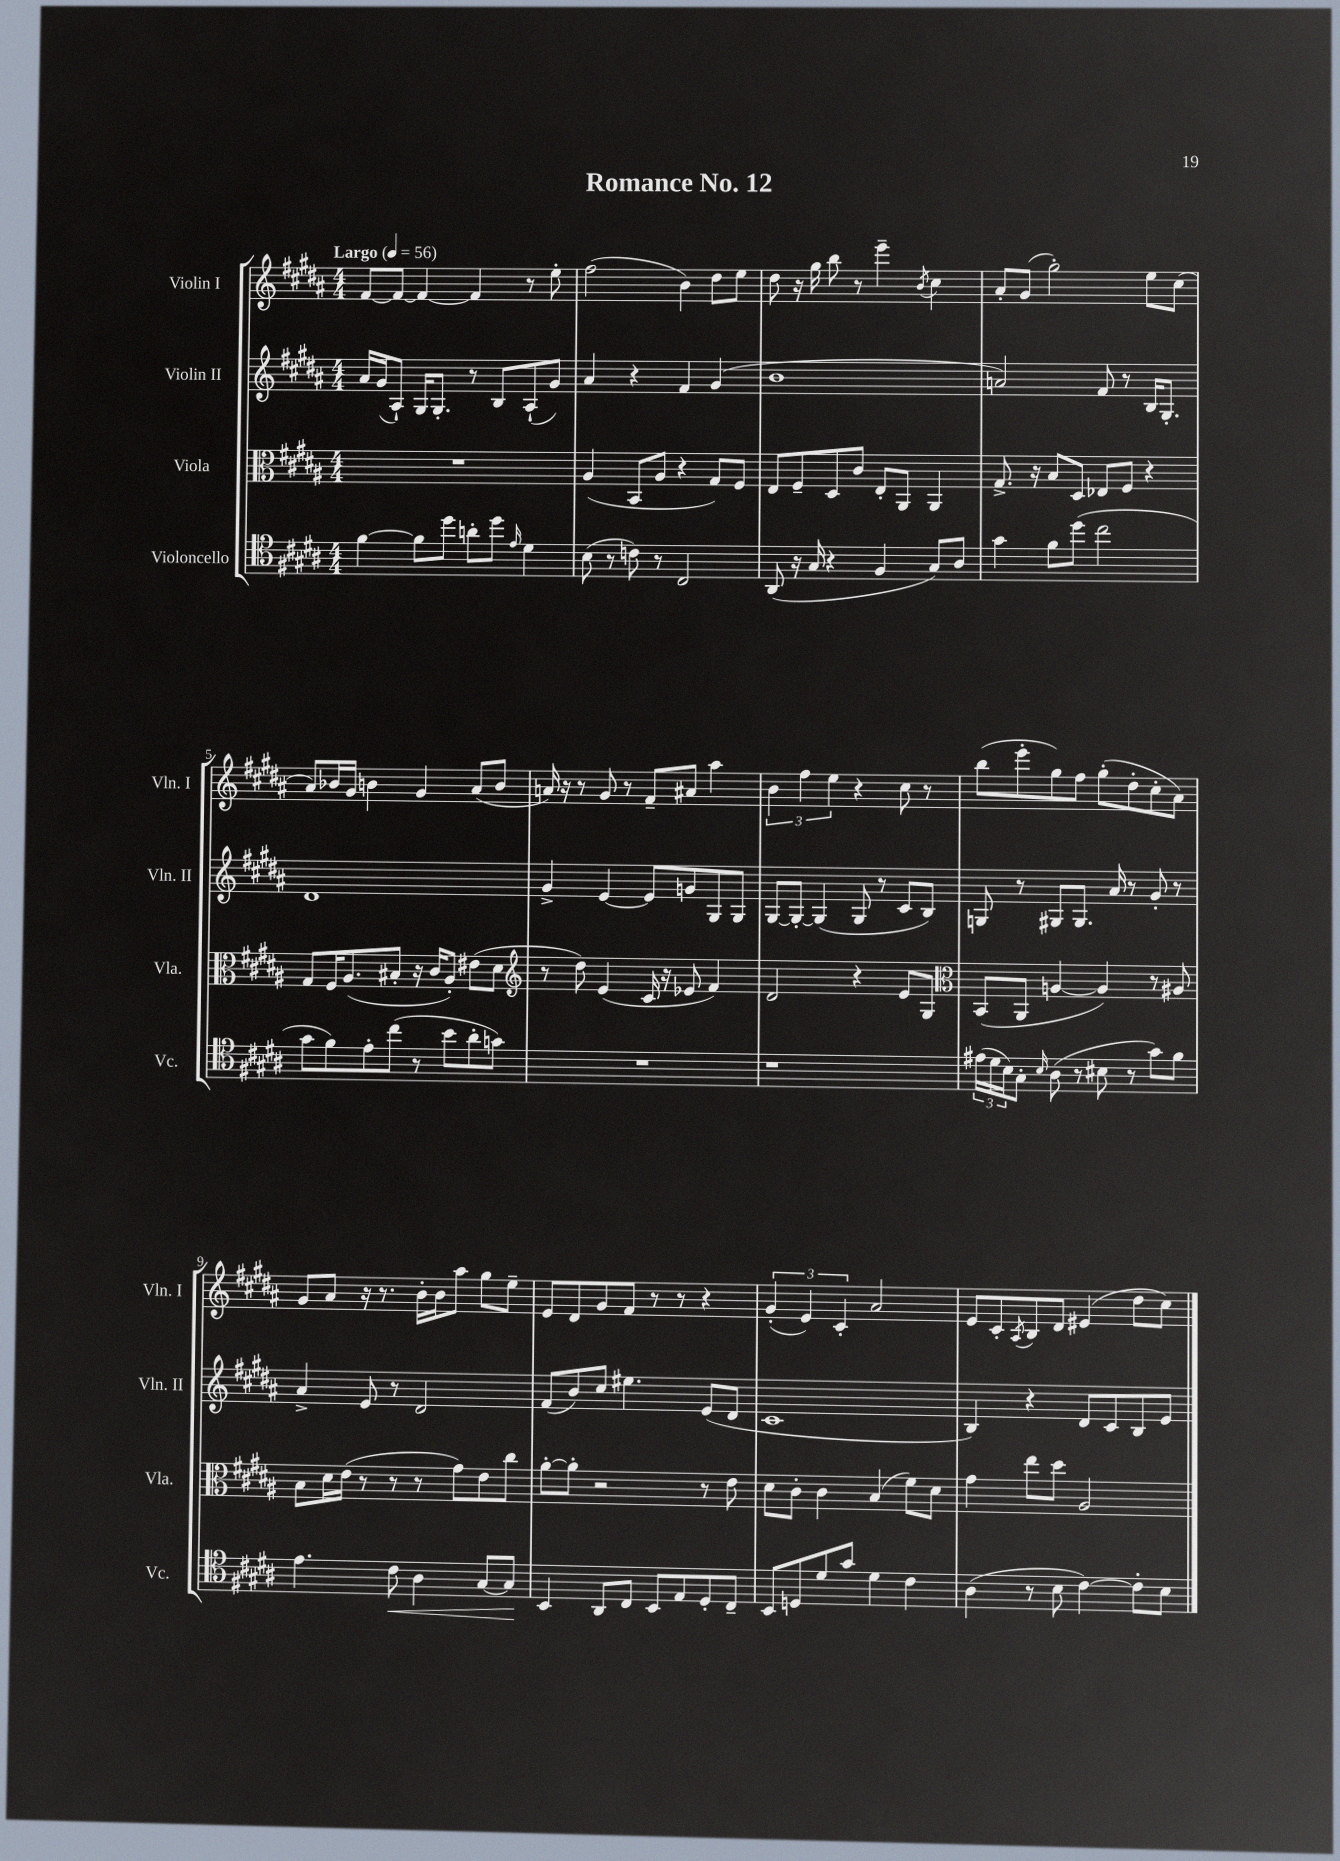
\header { title = "Romance No. 12" }
<<
\new StaffGroup <<
\new Staff = "s0" \with { instrumentName = "Violin I" shortInstrumentName = "Vln. I" } {
    \clef treble \key b \major \numericTimeSignature \time 4/4 \tempo "Largo" 4 = 56
    fis'8~ fis'8~ fis'4~ fis'4 r8 e''8-. |
    fis''2( b'4) dis''8 e''8 |
    dis''8 r16 gis''16 b''8 r8 e'''4-- \acciaccatura { b'8 } cis''4 |
    ais'8-. gis'8( gis''2-.) e''8 cis''8( |
    ais'8) bes'16 gis'16 b'4 gis'4 ais'8( b'8 |
    a'16) r16 r8 gis'8 r8 fis'8-- ais'8 ais''4 |
    \tuplet 3/2 { b'4 fis''4 e''4 } r4 cis''8 r8 |
    b''8( e'''8-. gis''8) fis''8 gis''8-.( dis''8-. cis''8-. ais'8) |
    gis'8 ais'8 r16 r8. b'16-. b'16 ais''8 gis''8 e''8-- |
    e'8 dis'8 gis'8 fis'8 r8 r8 r4 |
    \tuplet 3/2 { gis'4-.( e'4) cis'4-. } ais'2 |
    e'8 cis'8-. \acciaccatura { ais8 } b8 dis'8 eis'4( dis''8 cis''8) \bar "|." |
}
\new Staff = "s1" \with { instrumentName = "Violin II" shortInstrumentName = "Vln. II" } {
    \clef treble \key b \major \numericTimeSignature \time 4/4
    ais'16 gis'16( ais8-!) gis16 gis8.-. r8 b8 ais8-!( gis'8) |
    ais'4 r4 fis'4 gis'4( |
    b'1 |
    a'2) fis'8 r8 b16 gis8.-. |
    dis'1 |
    gis'4-> e'4~ e'8 g'8 gis8 gis8 |
    gis8~ gis8~-. gis4( gis8 r8 cis'8 b8) |
    g8 r8 gis8 gis8. ais'16 r8 gis'8-. r8 |
    ais'4-> e'8 r8 dis'2 |
    fis'8( b'8) cis''8 eis''4. e'8( dis'8 |
    cis'1 |
    b4) r4 dis'8 cis'8 b8 e'8 \bar "|." |
}
\new Staff = "s2" \with { instrumentName = "Viola" shortInstrumentName = "Vla." } {
    \clef alto \key b \major \numericTimeSignature \time 4/4
    R1 |
    ais4( b,8 ais8 r4 gis8) fis8 |
    e8 fis8-- dis8 cis'8 e8-. ais,8 ais,4 |
    gis8.-> r16 b8 dis8 ees8 fis8 r4 |
    gis8 fis16 ais8.( bis8-. r16 cis'16 ais8-.) eis'8( dis'8 |
    \clef treble r8 dis''8) e'4( cis'16 r16 ees'8 fis'4) |
    dis'2 r4 e'8 gis8 |
    \clef alto b,8( ais,8 a4~ a4) r8 ais8 |
    b8 dis'16 e'16( r8 r8 r8 gis'8) e'8 cis''8 |
    ais'8~-. ais'8-. r2 r8 e'8 |
    dis'8 cis'8-. cis'4 b4( fis'8) dis'8 |
    gis'4 e''8 dis''8 ais2 \bar "|." |
}
\new Staff = "s3" \with { instrumentName = "Violoncello" shortInstrumentName = "Vc." } {
    \clef tenor \key b \major \numericTimeSignature \time 4/4
    fis'4~ fis'8 dis''8 a'8-. dis''8 \grace { e'16 } dis'4 |
    b8( r8 c'8) r8 cis2 |
    ais,8( r16 gis16 r4 fis4 gis8) ais8 |
    gis'4 fis'8 dis''8( cis''2 |
    gis'8 fis'8) e'8-. cis''8( r8 b'8 ais'8-. g'8) |
    R1 |
    r1 |
    \tuplet 3/2 { eis'16( dis'16 b16) } gis8-. \grace { b16 } ais8( r8 bis8 r8 gis'8) fis'8 |
    e'4. cis'8\< ais4 gis8~ gis8\! |
    b,4 ais,8 cis8 b,8 e8 dis8-. cis8-- |
    b,8 d8 dis'8 gis'8 dis'4 cis'4 |
    ais4( r8 b8 cis'4~) cis'8-. b8 \bar "|." |
}
>>
>>
